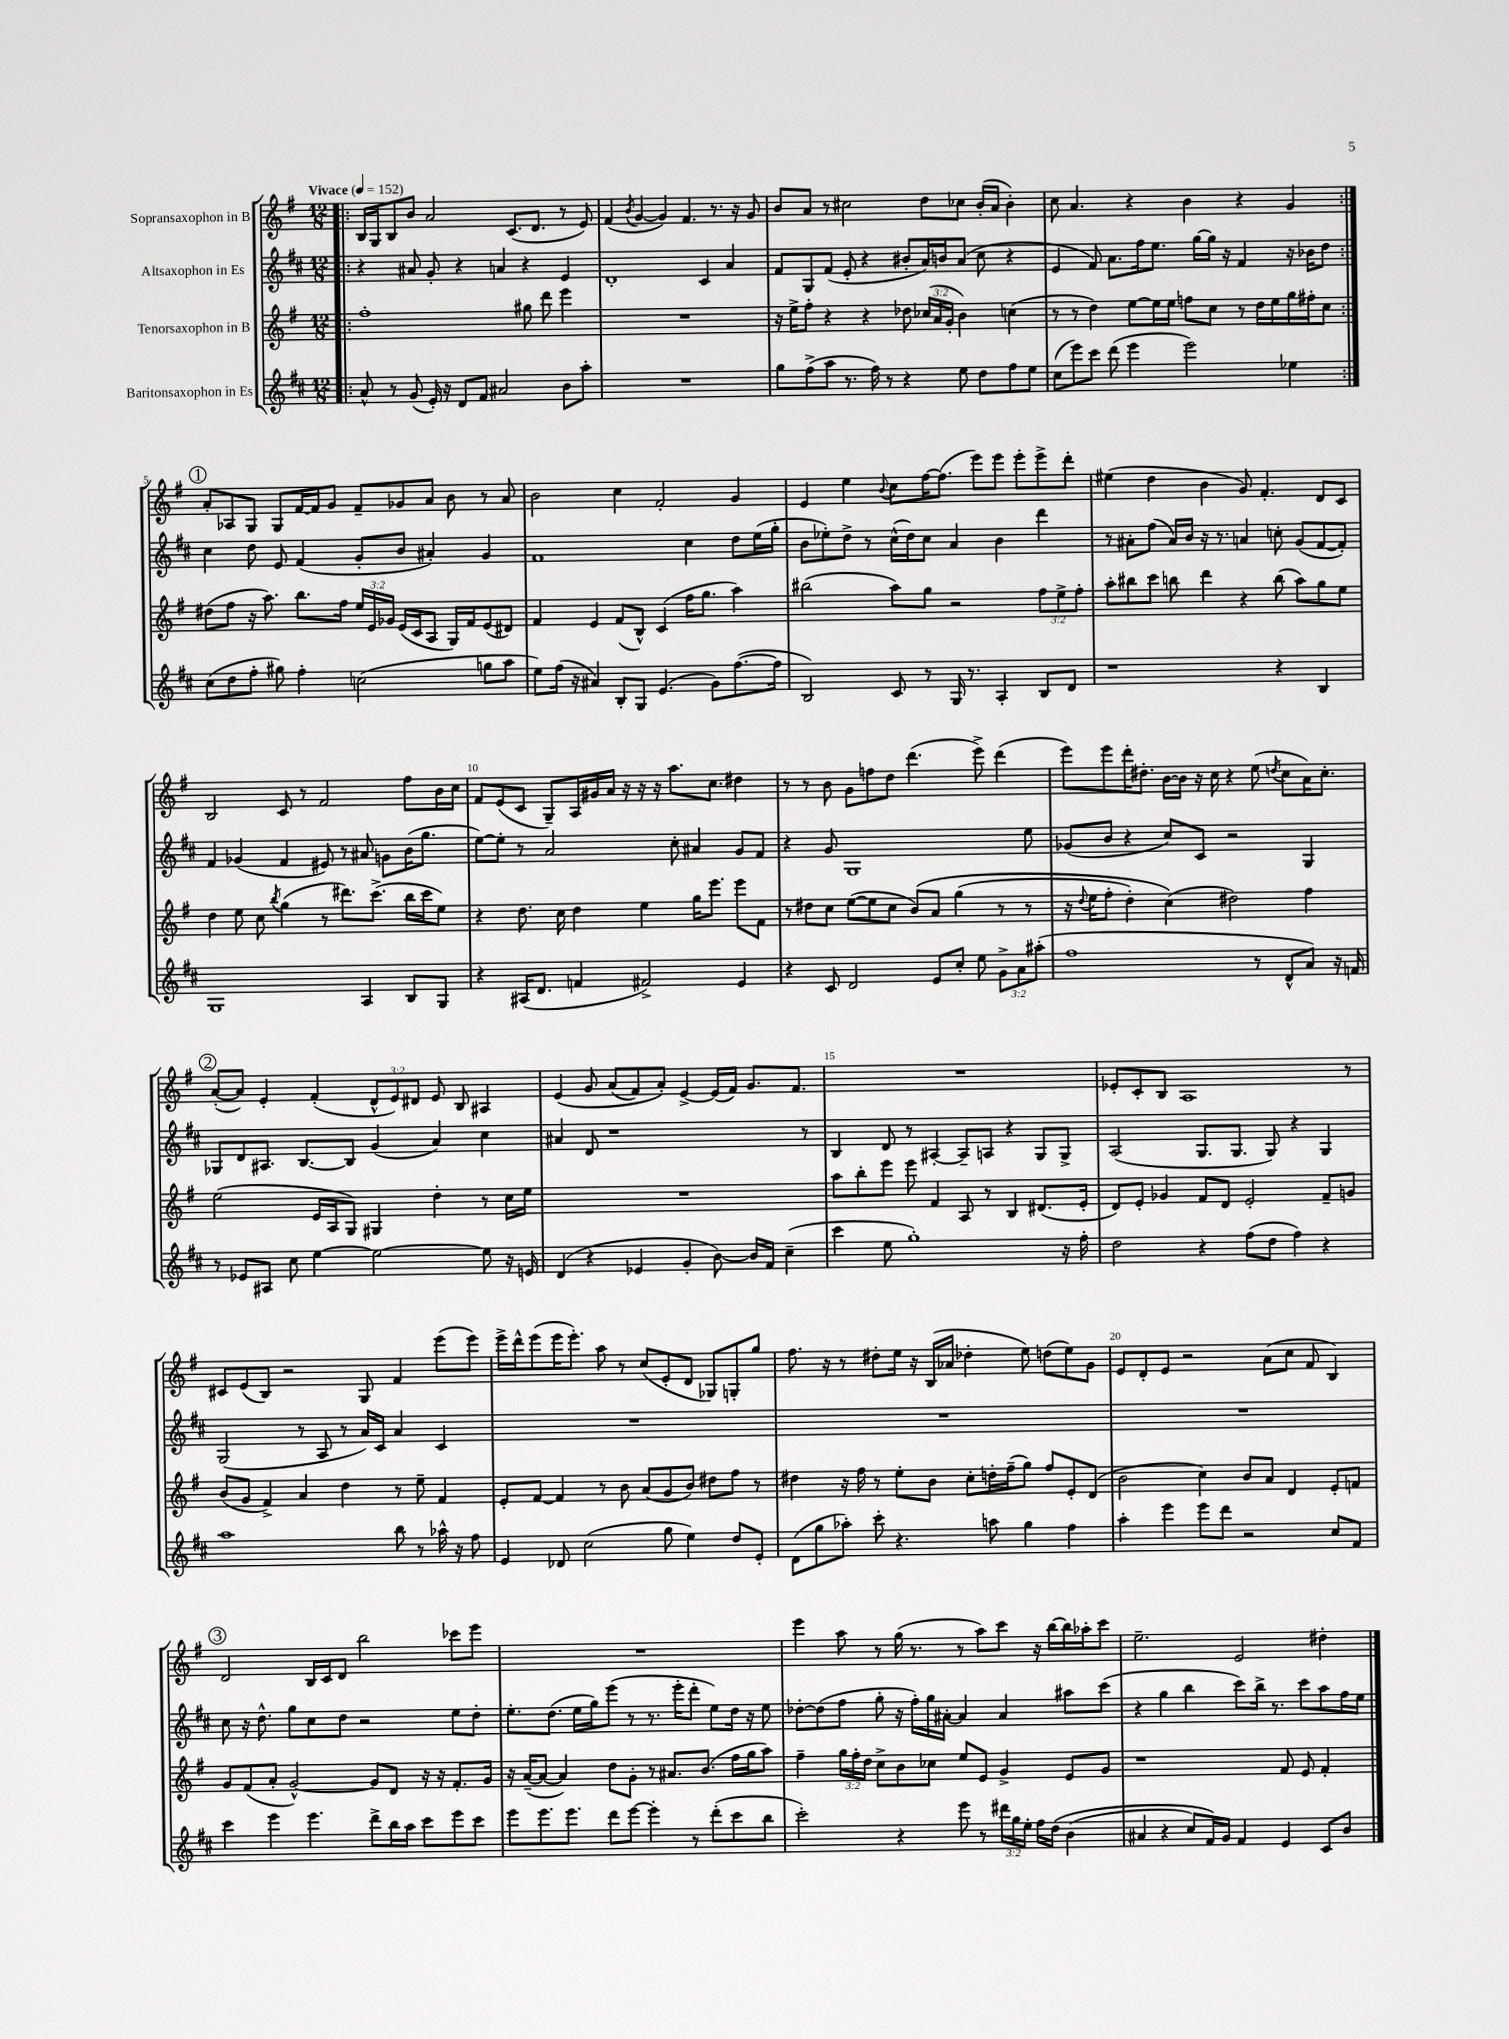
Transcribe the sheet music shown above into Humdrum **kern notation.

**kern	**kern	**kern	**kern
*part4	*part3	*part2	*part1
*staff4	*staff3	*staff2	*staff1
*I"Baritonsaxophon in Es	*I"Tenorsaxophon in B	*I"Altsaxophon in Es	*I"Sopransaxophon in B
*clefG2	*clefG2	*clefG2	*clefG2
*k[f#c#]	*k[f#]	*k[f#c#]	*k[f#]
*M12/8	*M12/8	*M12/8	*M12/8
*MM152	*MM152	*MM152	*MM152
=1!|:	=1!|:	=1!|:	=1!|:
!	!	!	!LO:TX:a:B:t=Vivace
8a^^/	1ff#'	4r	16B/LL
.	.	.	16G/J
8r	.	.	8B/
(8g/	.	8a#X/	8b/J
16e'/)	.	8g'/	2a/
16r	.	.	.
8d/L	.	4r	.
8f#/J	.	.	.
2a#X/	.	4an/	.
.	.	.	(8.c/L
.	8gg#X\	4r	.
.	.	.	8.d/J
.	8ddd\	.	.
8b\L	4eee\	4e/	8r
8aa'\J	.	.	8e/)
=2	=2	=2	=2
1.r	1.r	1d'	(4f#/
.	.	.	8qb/
.	.	.	[4g/
.	.	.	4g/])
.	.	.	4.f#/
.	.	4c#/	.
.	.	.	8.r
.	.	4a/	.
.	.	.	16r
.	.	.	8g/
=3	=3	=3	=3
8gg\L	16r	8f#/L	8b/L
.	16ee^\KL	.	.
(8ff#^\	8ff#'\J	8G/	8a/J
8aa\J	4r	(8f#/J	8r
8.r	.	8e'/	2cc#X\
.	4r	4r	.
16ff#\)	.	.	.
8r	.	.	.
4r	8dd-X\	8b#X'/L	.
.	(24cc-X/LL	16a/L)	8dd\L
.	24a/	.	.
.	.	16bn/J	.
.	24g'/JJ	.	.
8ee\	4b\)	(8a/J	8cc-X\J
8dd\L	.	8cc#\	(16b'/LL
.	.	.	16a/JJ
8ff#\	(4ccn\	4r	4b'\)
8ee\J	.	.	.
=4	=4	=4	=4
(8cc#\L	8r	4e/	8cc\
8eee\)	8r	.	4.a/
8ccc#\J	4dd\)	8f#/)	.
(8ddd\	.	8.a\L	.
4eee\	[8ee\L	.	4r
.	.	16ff#\k	.
.	16ee\L]	8.ee\J	.
.	16ee\JJ	.	.
2eee\)	8ffn\L	.	4b\
.	.	[16gg\LL	.
.	8cc\J	16gg\JJ]	.
.	.	16r	.
.	8r	4f#/	4r
.	16dd\LL	.	.
.	16ee\	.	.
4ee-X\	16gg\	16r	4g/
.	16ff#X'\J	16b-X\KL	.
.	8cc\J	8dd\J	.
!!LO:LB:g=z
!!LO:REH:place=s1:t=1
=5:|!	=5:|!	=5:|!	=5:|!
(8cc#\L	(8dd#X\L	4cc#\	8a'/L
8dd\	8ff#\J	.	8A-X/
8ff#'\J	16r	8dd\	8G/J
.	8.aa\)	.	.
8gg#X\)	.	8e/	8G/L
4ff#'\	8.bb\L	(4f#/	[16f#/L
.	.	.	16f#/J]
.	.	.	8g/J
.	16ff#\Jk	.	.
(2ccn\	24ee/LL	8g'/L	8f#~/L
.	24e/	.	.
.	24g-X/JJ	.	.
.	(16e/LL	8b/J	8g-X/
.	16c/J	.	.
.	8A/J	4a#X'/)	8a/J
.	16G/LL)	.	8b\
.	16f#/J	.	.
8ggn\L	(8e/	4g/	8r
8aa\J	8d#X/J)	.	8a/
=6	=6	=6	=6
8ee\L)	4f#/	1f#	2b\
(16ff#\Jk	.	.	.
16r	.	.	.
4a#X/)	4e/	.	.
8B'/L	(8f#/L	.	4cc\
8G/J	8B^^/J)	.	.
(4.e/	(4c/	.	2f#'/
.	16ff#\KL	4cc#\	.
.	8.gg\J	.	.
8g\L)	.	.	.
([8.ff#\	4aa\)	8dd\L	4g/
.	.	(16ee\L	.
16ff#\Jk]	.	16gg'\JJ	.
=7	=7	=7	=7
2B/)	(2bb#X\	8b\L	4e/
.	.	8ee-X'\)	.
.	.	8dd^\J	4ee\
.	.	8r	.
.	.	.	8qqb/
8c#/	8aa\L)	(16cc#^^\LL	8cc\L
.	.	16dd\J)	.
8r	8gg\J	8cc#\J	[16ff#\K
.	.	.	(8.ff#\J]
16G/	2r	4a/	.
8.r	.	.	.
.	.	.	8eee\L)
4A'/	.	4b\	8eee\J
.	.	.	8eee'\L
8B/L	12ff#\L	4ddd\	8eee^\
.	12ee^\	.	.
8d/J	.	.	8ddd'\J
.	12ff#'\J	.	.
=8	=8	=8	=8
1r	8aa'\L	8r	(4ee#X\
.	8bb#X\	8a#X'\L	.
.	8ccc\J	(8ff#\J	4dd\
.	8bbn\	16a#/LL)	.
.	.	16b/JJ	.
.	4ddd\	16r	4b\
.	.	8.r	.
.	4r	4an/	8g/)
.	.	.	4.f#'/
4r	(8bb\	8ccn'\	.
.	8aa\L)	(8g/L	.
4B/	8gg\	[8f#/	8d/L
.	8ee\J	8f#'/J])	8c/J
!!LO:LB:g=z
=9	=9	=9	=9
1G	4dd\	4f#/	2B/
.	8ee\	(4g-X/	.
.	8cc\	.	.
.	8qbb/	.	.
.	(4gg\	4f#/	8c/
.	.	.	8r
.	8r	8e#X/)	2f#/
.	8.ddd#X\L)	8r	.
4A/	.	8a#X/	.
.	(8.ccc^\J	.	.
.	.	8gn\L	.
8B/L	16bb\LL	(16b\K	8ff#\L
.	16ccc\J	8.gg\J	.
8G/J	8ee\J)	.	16b\L
.	.	.	16cc\JJ
=10	=10	=10	=10
4r	4r	[8ee\L)	8f#/L
.	.	8ee'\J]	(8e/
(16A#X/KL	8.dd\	8r	8c/J
8.d/J	.	.	.
.	.	2a/	8G~/L)
.	16cc\	.	.
4fn/	4dd\	.	16A/L
.	.	.	16g#X/
.	.	.	16a/JJ
.	.	.	16r
2f#X^/)	4ee\	.	16r
.	.	.	16r
.	.	8cc#'\	8.aa\L
.	16gg\KL	4a#X/	.
.	8.eee\J	.	8.cc\J
4e/	8eee\L	8g/L	4dd#X\
.	8f#\J	8f#/J	.
=11	=11	=11	=11
4r	8r	4r	8r
.	8dd#X\L	.	8r
8c#/	8cc\J	8g/	8b\
2d/	([8ee\L	1G	8g\L
.	8ee\]	.	8ffn\
.	8cc\J	.	8dd\J
.	(8b/L)	.	(4.ddd\
8e/L	8a/J	.	.
8cc#'/J	(4gg\	.	.
8ee\	.	.	8eee^\)
12g^\L	8r	.	(4ddd\
12a\	.	.	.
.	8r	8ee\	.
(12aa#X'\J	.	.	.
=12	=12	=12	=12
1ff#	16r	(8g-X/L	8eee\L)
.	8qqdd/	.	.
.	16ee\KL	.	.
.	8ff#'\J	8b/J	8eee\
.	4dd'\)	4r	16ddd'\K
.	.	.	8.dd#X'\J
.	(4cc\)	8cc#/L)	[16b\LL
.	.	.	16b\JJ]
.	.	8c#/J	16r
.	.	.	16cc\
.	2dd#X\)	2r	4r
8r	.	.	(8ee\
.	.	.	8qddn/
8d^^/L	.	.	8cc\L
8a/J)	4ff#\	4G/	16a\K)
.	.	.	8.cc'\J
16r	.	.	.
16fn/	.	.	.
!!LO:LB:g=z
!!LO:REH:place=s1:t=2
=13	=13	=13	=13
8r	(2ee\	8G-X/L	([8a'/L
8e-X/L	.	8d/	8a/J])
8A#X/J	.	8.A#X/J	4e'/
8cc#\	.	.	.
.	.	[8.B/L	.
[4ee\	16e/LL	.	(4f#'/
.	16A/J	.	.
.	8G/J)	8B/J]	.
2ee\_	4G#X/	(4g/	12d^^/L
.	.	.	12e/)
.	.	.	12d#X/J
.	4dd'\	4a/)	8e/
.	.	.	8B/
8ee\]	8r	4cc#\	4A#X/
16r	16cc\LL	.	.
16en/	16ee\JJ	.	.
=14	=14	=14	=14
(4d/	1.r	4a#X/	(4e/
4r	.	8d/	8g/
.	.	1r	(8a/L
4e-X/	.	.	8f#/)
.	.	.	8a'/J)
4g'/	.	.	[4e^/
[8b\)	.	.	(16e/LL]
.	.	.	16f#/JJ)
16b/LL]	.	.	8.g/L
16f#/JJ	.	.	.
(4cc#~\	.	.	.
.	.	.	8.f#/J
.	.	8r	.
=15	=15	=15	=15
4ccc#\	8aa\L	4B/	1.r
.	8bb'\	.	.
8ee\	8eee\J	8d/	.
1gg')	8eee\	8r	.
.	4f#/	[4A#X'/	.
.	8A/	8A#~/L]	.
.	8r	8An/J	.
.	4B/	4r	.
.	(8.d#X/L	8G/L	.
16r	.	8G^/J	.
16ff#'\	16e'/Jk	.	.
=16	=16	=16	=16
2dd\	8d/L)	(2A/	8e-X'/L
.	8e'/J	.	8c'/
.	4g-X/	.	8B/J
.	.	.	1A
4r	8f#/L	8.G/L	.
.	8d/J	.	.
.	.	8.G/J	.
(8ff#\L	2e'/	.	.
8dd\J	.	8G/)	.
4ff#\)	.	4r	.
4r	8f#~/L	4G/	.
.	8gn/J	.	8r
!!LO:LB:g=z
=17	=17	=17	=17
1aa	(8b/L	(2G/	8c#X/L
.	8g/J	.	(8e/
.	4f#^/)	.	8B/J)
.	.	.	2r
.	4a/	8r	.
.	.	8A/	.
.	4dd\	8r	.
.	.	16a/LL)	8G/
.	.	16c#/JJ	.
8bb\	8r	4a/	4f#/
8r	8ee~\	.	.
16aa-X^^\	4f#/	4c#/	(8eee\L
16r	.	.	.
8ff#\	.	.	8eee\J)
=18	=18	=18	=18
4e/	8e'/L	1.r	16eee^\LL
.	.	.	16ddd^^\J
.	[8f#/J	.	(8eee\
8d-X/	4f#/]	.	16eee\K
.	.	.	8.eee'\J)
(2cc#\	.	.	.
.	8r	.	8aa\
.	8b\	.	8r
.	(8a/L	.	(8cc/L
8gg\	8g/	.	8e'/
4ee\)	8b/J)	.	8d/J
.	8dd#X\L	.	8G-X/L)
8dd/L	8ff#\J	.	8Gn'/
8e'/J	8r	.	8gg/J
=19	=19	=19	=19
(8d\L	4dd#X\	1.r	8.ff#\
8gg\	.	.	.
.	.	.	16r
8aa-X'\J)	16r	.	8r
.	16ff#\	.	.
8ccc#'\	8r	.	8dd#X'\L
4.r	8ee'\L	.	16ee\Jk
.	.	.	16r
.	8b\J	.	(16B/LL
.	.	.	16a-X/JJ
.	8cc'\L	.	4dd-X'\
8aan\	16ddn'\L	.	.
.	(16ff#~\J	.	.
4gg\	8gg\J)	.	8ee\)
.	8ff#/L	.	(8ddn\L
4ff#\	8e'/	.	8ee\)
.	(8d/J	.	8g\J
=20	=20	=20	=20
4aa'\	2b\	1.r	8e/L
.	.	.	8d'/
4eee\	.	.	8e/J
.	.	.	2r
8eee\L	4cc\)	.	.
8ddd\J	.	.	.
2r	8b/L	.	.
.	8a/J	.	(8a\L
.	4d/	.	8cc\J
.	.	.	8f#/
8cc#/L	8e'/L	.	4B/)
8f#/J	8fn/J	.	.
!!LO:LB:g=z
!!LO:REH:place=s1:t=3
=21	=21	=21	=21
4ccc#\	8g/L	8cc#\	2d/
.	(8f#/	16r	.
.	.	8.dd^^\	.
4eee\	8a'/J	.	.
.	[2g^^/)	8gg\L	.
4.eee\	.	8cc#\	16B/LL
.	.	.	16c/J
.	.	8dd\J	8d/J
.	.	2r	2bb\
8ddd^\L	8g/L]	.	.
16bb\L	8d/J	.	.
16aa\JJ	.	.	.
8ccc#\L	16r	.	.
.	16r	.	.
8eee\	8.f#'/L	8ee\L	8ccc-X\L
8ccc#\J	.	8dd'\J	8eee\J
.	16g/Jk	.	.
=22	=22	=22	=22
8eee\L	16r	8.ee'\L	1.r
.	([16a~/KL	.	.
8.eee\	8a/J_	.	.
.	.	(8.dd\J	.
.	4a/])	.	.
8.eee\J	.	.	.
.	.	16ee\LL	.
.	.	16gg\J)	.
8ddd\L	8dd\L	(8eee\J	.
[8eee\J	8g'\J	8r	.
4eee'\]	8r	8.r	.
.	8.a#X/L	.	.
.	.	16eee'\KL	.
8r	.	8ddd'\J	.
.	(8.b/J	.	.
(8ddd'\L	.	8ee\L)	.
8ccc#\	16ff#\LL	16dd\Jk	.
.	16gg\J	16r	.
8bb\J	8aa\J)	8ee\	.
=23	=23	=23	=23
2ccc#'\)	4ff#~\	[8dd-X'\L	4eee\
.	.	(8dd-\]	.
.	24gg\LL	8ff#\J	8aa\
.	24ff#'\	.	.
.	24dd\JJ	.	.
.	8cc^\L	8gg'\	8r
4r	8b\	16r	(16gg\
.	.	16ff#'\LL)	8.r
.	8cc-X\J	16gg\	.
.	.	[16a#X'\JJ	.
8eee\	8ee/L	4a#/]	8r
8r	8e/J	.	8aa\L)
24ddd#X\LL	4g^/	4a#/	8ccc\J
24gg\	.	.	.
24ee'\JJ	.	.	.
16ff#\LL	.	.	16r
(16dd\JJ	.	.	[16bb\LL
(4b\	8e/L	8aa#X\L	16bb\]
.	.	.	16aa-X'\J
.	8g/J	(8ccc#\J	8ccc\J
=24	=24	=24	=24
4a#X/	1r	4r	2.ee~\
4r	.	4gg\	.
8cc#/L)	.	4bb\	.
16f#/L)	.	.	.
16g/JJ	.	.	.
4f#/	.	8ccc#\L)	2e/
.	.	16bb^\Jk	.
.	.	8.r	.
4e/	8f#/	.	.
.	8e/	8ccc#\L	.
8c#/L	4f#'/	8aa\	4dd#X'\
8b/J	.	16ff#\L	.
.	.	16ee\JJ	.
==	==	==	==
*-	*-	*-	*-
